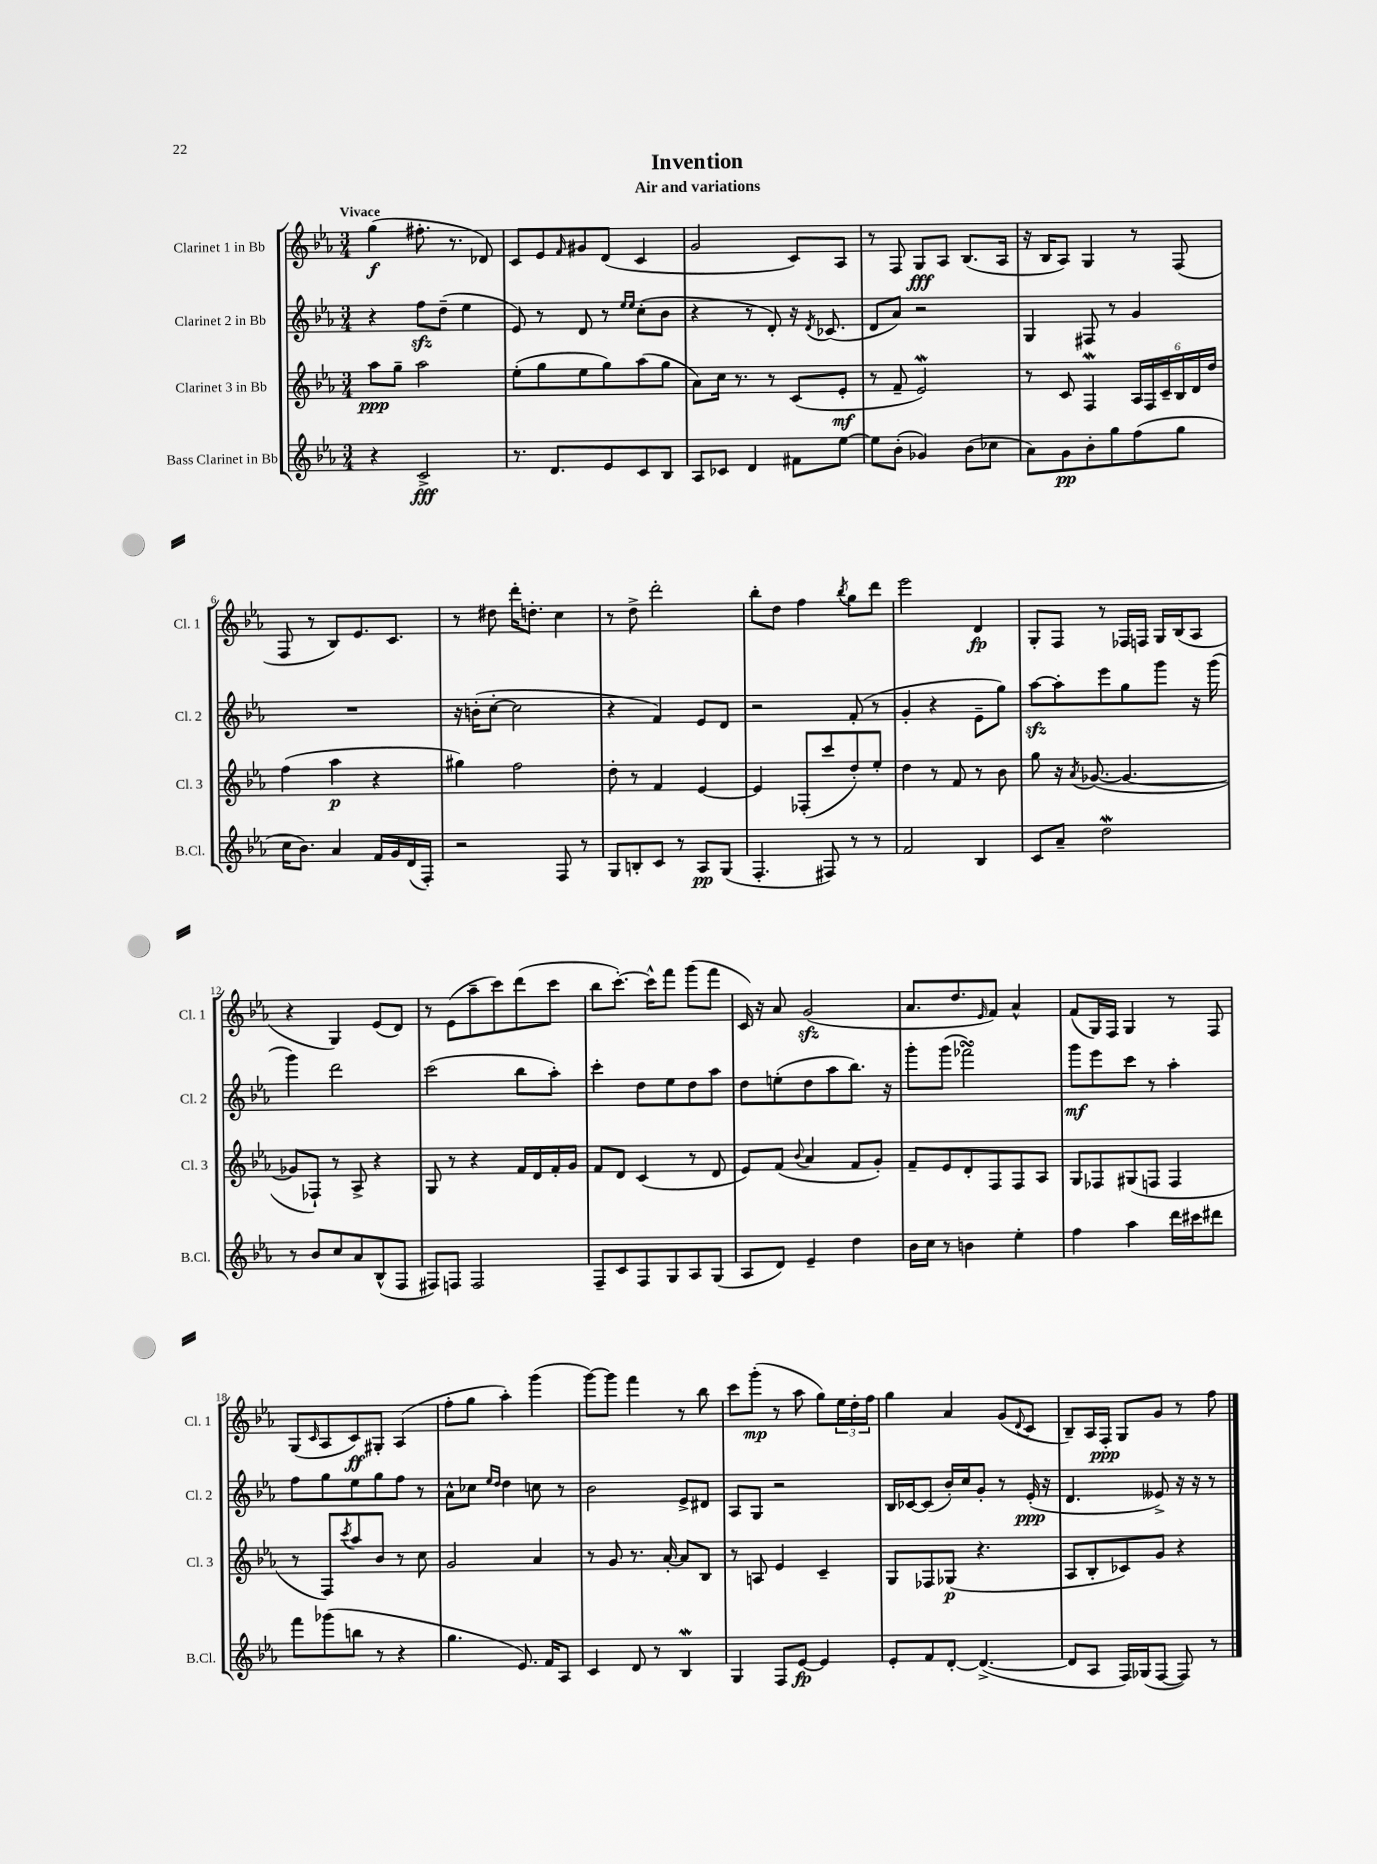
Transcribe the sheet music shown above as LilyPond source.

\header { title = "Invention" subtitle = "Air and variations" }
<<
\new StaffGroup <<
\new Staff = "s0" \with { instrumentName = "Clarinet 1 in Bb" shortInstrumentName = "Cl. 1" } {
    \clef treble \key ees \major \numericTimeSignature \time 3/4 \tempo "Vivace"
    g''4\f( fis''8.-. r8. des'8) |
    c'8 ees'8 \grace { f'16 } gis'8 d'8( c'4 |
    g'2 c'8) aes8 |
    r8 f8 g8\fff aes8 bes8.( aes16 |
    r16 bes16 aes8) g4 r8 f8( |
    f8 r8 bes8) ees'8. c'8. |
    r8 dis''8 d'''16-. d''8.-. c''4 |
    r8 d''8-> d'''2-. |
    bes''8-. d''8 f''4 \acciaccatura { bes''8 } g''8 d'''8 |
    ees'''2 d'4\fp |
    g8-. f8 r8 fes16 f16 g16 bes16( aes8 |
    r4 g4) ees'8( d'8) |
    r8 ees'8( aes''8-- c'''8) d'''8( c'''8 |
    bes''8 c'''8.~-.) c'''16-^ f'''8 g'''8( f'''8 |
    c'16) r16 aes'8 g'2\sfz( |
    aes'8. d''8. \grace { ees'16 } f'8) aes'4-^ |
    f'8( g16) f16 g4 r8 f8 |
    g8( \grace { c'16 } aes8 c'8\ff) gis8-. aes4( |
    f''8-. g''8 aes''4-.) g'''4( |
    g'''8~) g'''8 f'''4 r8 bes''8 |
    c'''8 g'''8-.\mp( r8 aes''8 g''8) \tuplet 3/2 { ees''16 d''16-. f''16 } |
    g''4 aes'4 g'8( \appoggiatura { d'8 } c'8 |
    bes8--) aes16 f16-.\ppp g8 g'8 r8 f''8 \bar "|." |
}
\new Staff = "s1" \with { instrumentName = "Clarinet 2 in Bb" shortInstrumentName = "Cl. 2" } {
    \clef treble \key ees \major \numericTimeSignature \time 3/4
    r4 f''8\sfz d''8--( ees''4 |
    ees'8) r8 d'8 r8 \grace { ees''16 ees''16 } c''8-.( bes'8 |
    r4 r8 d'8-.) r16 \acciaccatura { d'8 } ces'8.( |
    d'8 aes'8) r2 |
    g4 fis8 r8 g'4 |
    R2. |
    r16 b'16-.( c''8~-. c''2 |
    r4 f'4) ees'8 d'8 |
    r2 f'8-.( r8 |
    g'4-. r4 ees'8-- g''8) |
    aes''8~\sfz aes''8-. ees'''8 g''8 g'''8 r16 g'''16( |
    g'''4) d'''2 |
    c'''2( bes''8 aes''8-.) |
    c'''4-. d''8 ees''8 d''8 aes''8 |
    d''8 e''8-.( d''8 aes''8 bes''8.) r16 |
    g'''8-. g'''8( fes'''2\turn) |
    g'''8\mf ees'''8 c'''8 r8 aes''4-. |
    f''8 g''8 ees''8 g''8 f''8 r8 |
    aes'8-^ ces''8 \grace { ees''16 d''16 } d''4 c''8 r8 |
    bes'2 ees'8-> dis'8 |
    aes8 g8 r2 |
    bes16 ces'16~ ces'8( bes'16-.) c''16 g'8-. r8 ees'16-.\ppp( r16 |
    d'4. eeses'8->) r16 r16 r8 \bar "|." |
}
\new Staff = "s2" \with { instrumentName = "Clarinet 3 in Bb" shortInstrumentName = "Cl. 3" } {
    \clef treble \key ees \major \numericTimeSignature \time 3/4
    aes''8\ppp g''8-- aes''2 |
    ees''8-.( g''8 ees''8 g''8) aes''8( g''8 |
    aes'8) c''16 r8. r8 c'8( ees'8-.\mf |
    r8 f'8-- ees'2\mordent) |
    r8 c'8 f4\mordent \tuplet 6/4 { aes16 f16 c'16-- bes16 d'16 d''16 } |
    f''4( aes''4\p r4 |
    gis''4) f''2 |
    d''8-. r8 f'4 ees'4~ |
    ees'4 fes8-.( c'''8 d''8-.) ees''8-. |
    d''4 r8 f'8 r8 bes'8 |
    g''8 r16 \acciaccatura { aes'8 } ges'8.~( ges'4.~ |
    ges'8 fes8-!) r8 aes8-> r4 |
    g8 r8 r4 f'16 d'16 f'16-. g'16 |
    f'8 d'8 c'4( r8 d'8 |
    ees'8) f'8( \appoggiatura { bes'8 } aes'4 f'8 g'8-.) |
    f'8-- ees'8 d'8-. f8 f8 aes8 |
    g8 fes8 gis8( f8 f4 |
    r8 f8) \acciaccatura { c'''8 } aes''8 bes'8 r8 c''8 |
    g'2 aes'4 |
    r8 g'8 r8. aes'16~-. aes'8 bes8 |
    r8 a8 ees'4 c'4-- |
    g8 fes8 ges8\p( r4. |
    aes8 bes8-. ces'8) g'8 r4 \bar "|." |
}
\new Staff = "s3" \with { instrumentName = "Bass Clarinet in Bb" shortInstrumentName = "B.Cl." } {
    \clef treble \key ees \major \numericTimeSignature \time 3/4
    r4 c'2->\fff |
    r8. d'8. ees'8 c'8 bes8 |
    aes8 ces'8 d'4 fis'8 ees''8~ |
    ees''8 bes'8-.( ges'4) bes'8( ces''8 |
    aes'8) g'8\pp bes'8-. g''8 f''8( g''8 |
    c''16 bes'8.) aes'4 f'16 g'16 d'16( f16-.) |
    r2 f8 r8 |
    g8 b8-. c'8 r8 aes8\pp g8( |
    f4.-. fis8) r8 r8 |
    f'2 bes4 |
    c'8 aes'8-- d''2\mordent |
    r8 bes'8 c''8 aes'8 bes8-^( f8 |
    fis8) f8 f2 |
    f8-- c'8 f8 g8 aes8 g8( |
    aes8 d'8) ees'4-- d''4 |
    bes'16 c''16 r8 b'4 ees''4-. |
    f''4 aes''4 d'''16 cis'''16 dis'''8 |
    f'''8 ges'''8( b''8 r8 r4 |
    g''4. ees'8.) f'16 aes8 |
    c'4 d'8 r8 bes4\mordent |
    g4 f8 ees'8~\fp ees'4 |
    ees'8-. f'8 d'8~-. d'4.~->( |
    d'8 aes8 f16) ges16( f8~ f8) r8 \bar "|." |
}
>>
>>
